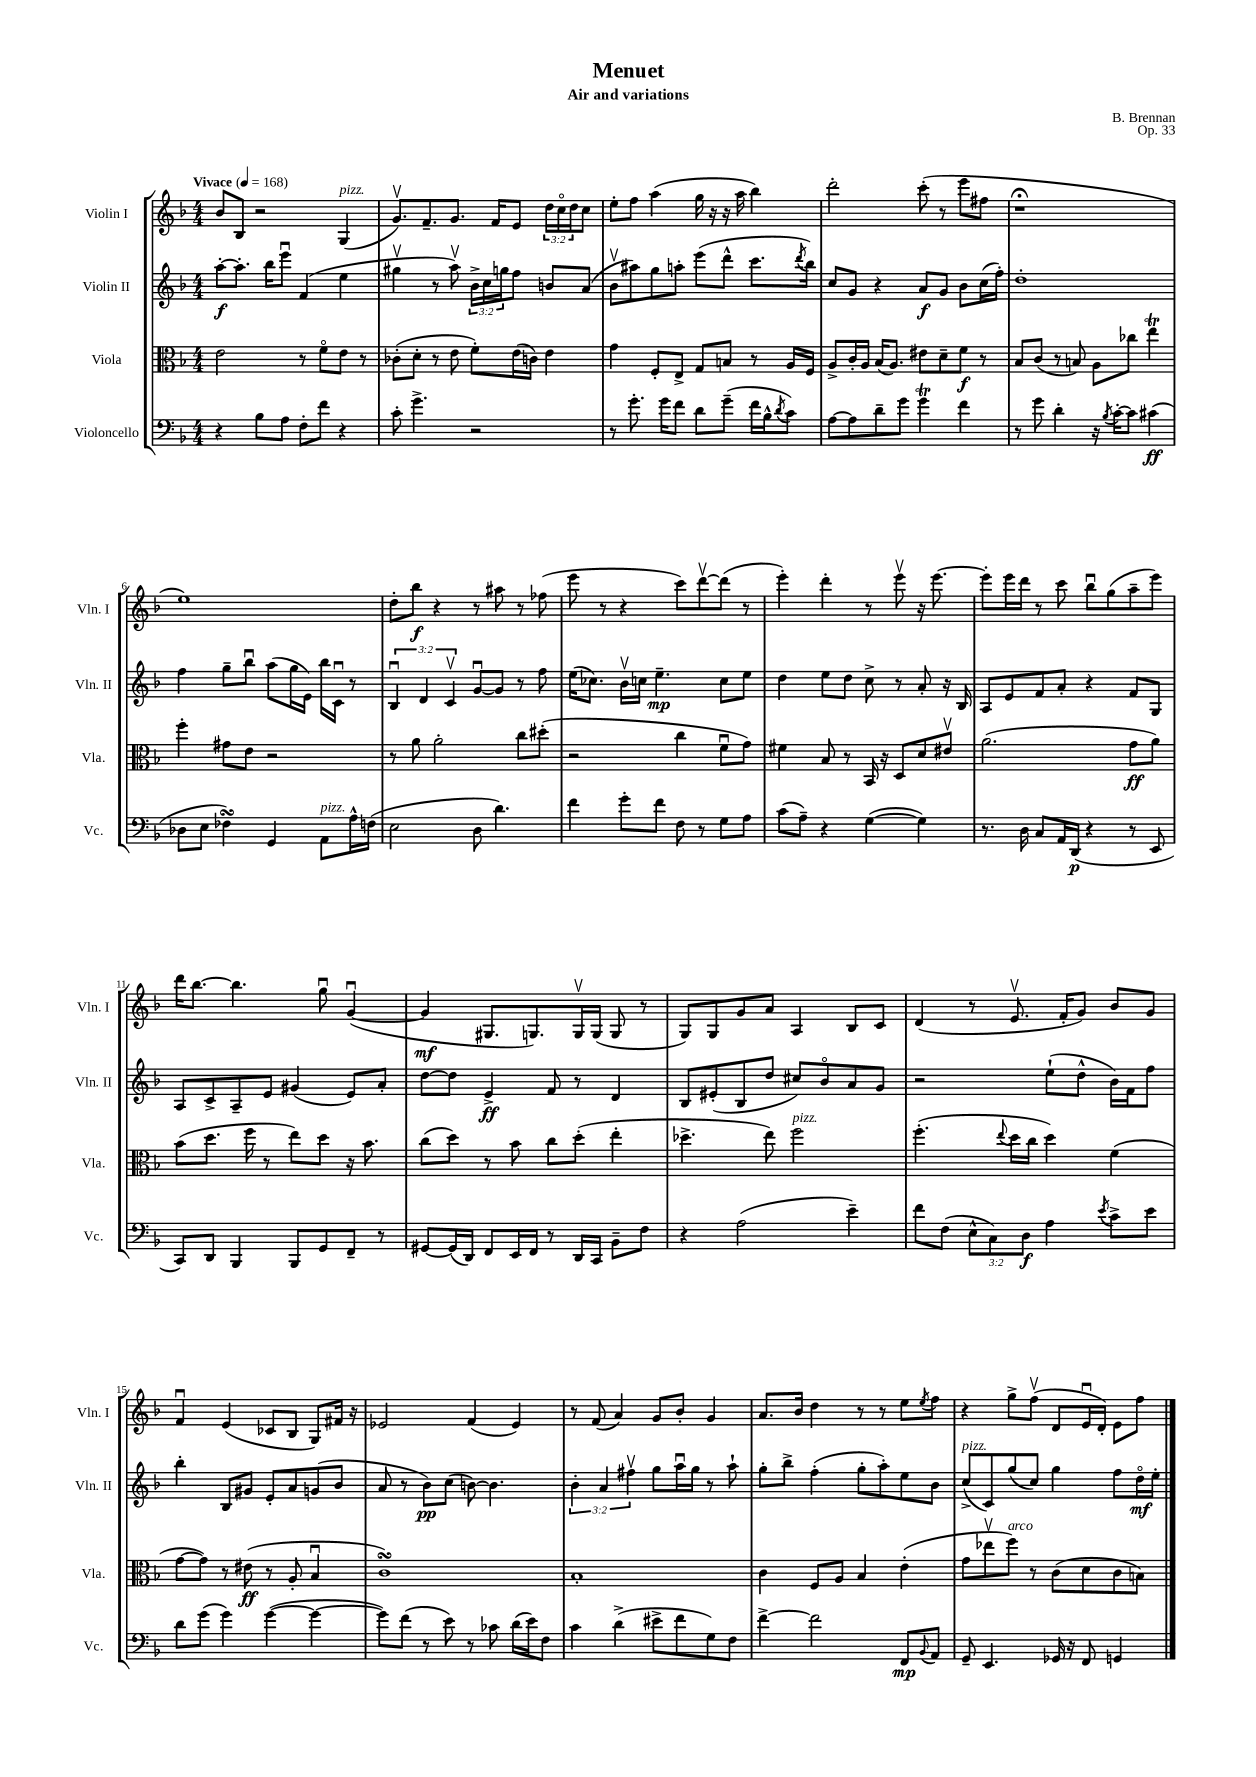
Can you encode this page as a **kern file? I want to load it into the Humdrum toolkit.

**kern	**kern	**kern	**kern
*staff4	*staff3	*staff2	*staff1
*clefF4	*clefC3	*clefG2	*clefG2
*k[b-]	*k[b-]	*k[b-]	*k[b-]
*M4/4	*M4/4	*M4/4	*M4/4
*MM168	*MM168	*MM168	*MM168
4r	2e	[8aa'	8b-
.	.	8.aa']	8B-
8B-	.	.	2r
.	.	16bb-	.
8A	.	8eeeu	.
8F'	8r	(4f	.
8f	8fo	.	.
4r	8e	4ee	(4G
.	8r	.	.
=	=	=	=
8c'	(8c-'	4gg#v	8.gv)
4.g^	8d'	.	.
.	.	.	8.f~
.	8r	8r	.
.	8e	8aav)	8.g
2r	8f')	24b-^	.
.	.	24cc	.
.	.	.	16f
.	.	24gg	.
.	(16e	8ff	8e
.	16c)	.	.
.	4e	8b	24dd
.	.	.	24cco
.	.	.	24dd
.	.	(8a	8cc
=	=	=	=
8r	4g	8b-v	8ee'
8.g'	.	8aa#)	8ff
.	8F'	8gg	(4aa
16g	.	.	.
8f	8E^	8aa'	.
8d	8G	(8eee	16gg
.	.	.	16r
(8g~	8B	8ddd^^	16r
.	.	.	16aa
16f	8r	8.ccc	4bb-)
16B-^^	.	.	.
8qd	.	.	.
8c)	16A	.	.
.	.	8qddd	.
.	16F	16bb-)	.
=	=	=	=
[8A	8A^	8cc	2ddd'
8A]	16c'	8g	.
.	16A	.	.
8d~	(16B-	4r	.
.	8.A)	.	.
8g	.	.	.
4g	8e#	8a	(8ccc'
.	8d~	8g	8r
4f	8f	8b-	8eee
.	8r	(16cc	8ff#
.	.	16ff')	.
=	=	=	=
8r	8B-	1dd'	1r;
8g	(8c	.	.
4d'	8r	.	.
.	8B)	.	.
16r	8A	.	.
8qB-	.	.	.
[16c'	.	.	.
8c]	8cc-	.	.
(4c#	4ee	.	.
=	=	=	=
8D-	4ff'	4ff	1ee)
8E	.	.	.
4F-)	8g#	8gg~	.
.	8e	8bb-u	.
4GG	2r	(8aa	.
.	.	16gg	.
.	.	16e)	.
8AA	.	16bb-	.
.	.	16cu	.
16A^^	.	8r	.
(16F	.	.	.
=	=	=	=
2E	8r	6B-u	8dd'
.	8a	.	8bb-
.	.	6d	.
.	2a'	.	4r
.	.	6cv	.
8D	.	[8gu	8r
4.d)	.	8g]	8aa#
.	8cc	8r	8r
.	(8dd#'	8ff	(8ff-
=	=	=	=
4f	2r	(16ee	8eee
.	.	8.cc-)	.
.	.	.	8r
8g'	.	16b-v	4r
.	.	16cc	.
8f	.	4.ee~	.
8F	4cc	.	8ccc)
8r	.	.	[8dddv
8G	8fu	8cc	(8ddd]
8A	8g)	8ee	8r
=	=	=	=
(8c	4f#	4dd	4eee')
8A~)	.	.	.
4r	8B-	8ee	4ddd'
.	8r	8dd	.
([4G	16BB-	8cc^	8r
.	16r	.	.
.	8D	8r	8eeev
4G])	8d	8a'	16r
.	.	.	[8.eee
.	8e#v	16r	.
.	.	16B-	.
=	=	=	=
8.r	(2.a	8A	8eee']
.	.	8e	16eee
16D	.	.	16ddd
8C	.	8f	8r
16AA	.	8a'	8ccc
(16DD	.	.	.
4r	.	4r	8bb-u
.	.	.	(8gg
8r	8g	8f	8aa~
8EE	8a)	8G	8eee)
=	=	=	=
8CC)	(8b-	8A	16ddd
.	.	.	[8.bb-
8DD	8.dd	8c^	.
4BBB-	.	8A~	4.bb-]
.	16ff	.	.
.	8r	8e	.
8BBB-	8ee)	(4g#	.
8GG	8dd	.	8ggu
8FF~	16r	8e)	([4gu
.	8.b-	.	.
8r	.	8a'	.
=	=	=	=
[8GG#	(8cc	[8dd	4g]
(16GG#]	8dd)	8dd]	.
16DD)	.	.	.
8FF	8r	4e^	8.G#
16EE	8b-	.	.
16FF	.	.	8.G)
8r	8cc	8f	.
16DD	(8dd'	8r	16Gv
16CC	.	.	(16G
8BB-~	4ee'	4d	8G
8F	.	.	8r
=	=	=	=
4r	4.dd-^	8B-	8G)
.	.	(8e#'	8G
(2A	.	8B-	8g
.	8ee)	8dd	8a
.	2ff	8cc#)	4A
.	.	8b-o	.
4e~)	.	8a	8B-
.	.	8g	8c
=	=	=	=
8f	(4.ff'	2r	(4d
(8F	.	.	.
12E^^	.	.	8r
12C)	.	.	.
.	8qqee	.	.
.	16dd	.	8.ev
12D	.	.	.
.	16cc	.	.
4A	4dd)	(8ee`	.
.	.	.	16f'
.	.	8dd^^	8g)
8qe	.	.	.
8c^	(4f	16b-)	8b-
.	.	16f	.
8e	.	8ff	8g
=	=	=	=
8d	[8g	4bb-'	4fu
(8g	8g])	.	.
4g)	8r	8B-	(4e
.	(8e#	8g#	.
([4g	8r	8e'	8c-
.	8A'	8a	8B-
4g_	4B-u	(8g	8G)
.	.	8b-	16f#
.	.	.	16r
=	=	=	=
8g])	1c)	8a	2e-
(8f	.	8r	.
8r	.	8b-)	.
8e)	.	(8cc	.
8r	.	[8b)	(4f
8c-	.	4.b]	.
(16d	.	.	4e-)
16e)	.	.	.
8F	.	.	.
=	=	=	=
4c	1B-'	6b-'	8r
.	.	.	(8f
.	.	6a	.
(4d^	.	.	4a)
.	.	6ff#v	.
8e#^	.	8gg	8g
8f	.	16aau	8b-'
.	.	16gg	.
8G)	.	8r	4g
8F	.	8aa`	.
=	=	=	=
[4f^	4c	8gg'	8.a
.	.	8bb-^	.
.	.	.	16b-
2f]	8F	(4ff'	4dd
.	8A	.	.
.	4B-	8gg'	8r
.	.	8aa')	8r
8FF	(4e'	8ee	8ee
8qqBB-	.	.	8qee
8AA	.	8b-	8ff
=	=	=	=
8GG~	8g	(8cc^	4r
4.EE	8ee-v	8c)	.
.	8ff)	(8gg	8gg^
.	8r	8cc)	(8ffv
16GG-	(8c	4gg	8d
16r	.	.	.
8FF	8d	.	16eu
.	.	.	16d')
4GG	8c	8ff	8e
.	8B)	16ddo	8ff
.	.	16ee'	.
==	==	==	==
*-	*-	*-	*-
